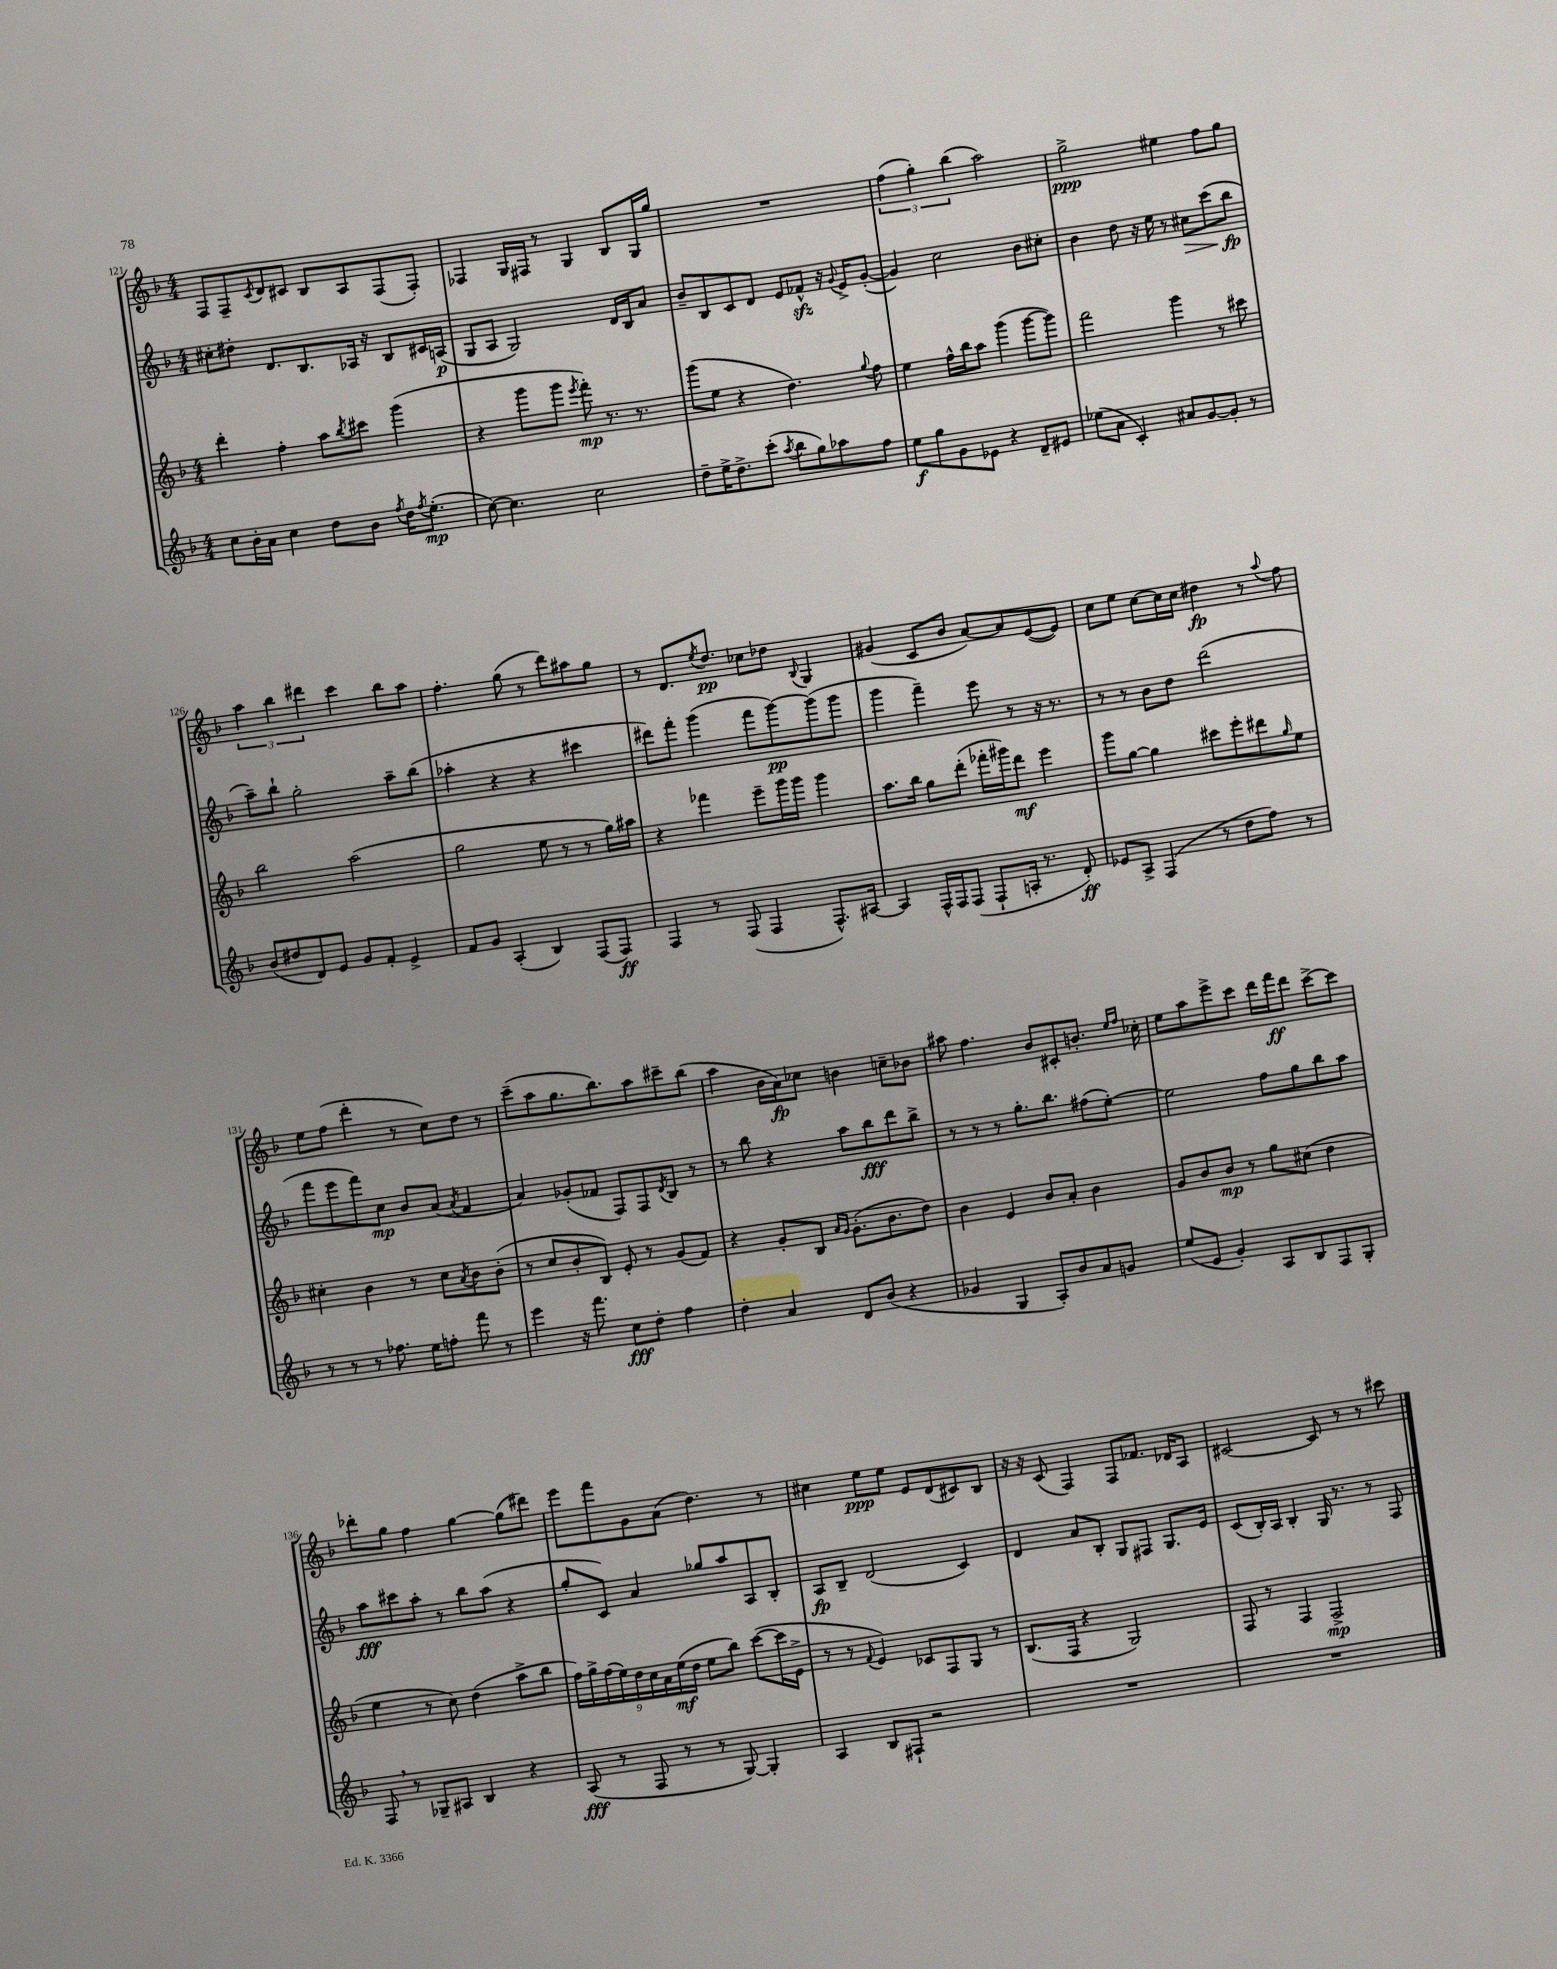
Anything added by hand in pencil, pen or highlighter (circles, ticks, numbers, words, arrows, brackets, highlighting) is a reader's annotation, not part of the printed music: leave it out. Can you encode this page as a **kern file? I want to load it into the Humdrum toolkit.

**kern	**kern	**kern	**kern
*staff4	*staff3	*staff2	*staff1
*clefG2	*clefG2	*clefG2	*clefG2
*k[b-]	*k[b-]	*k[b-]	*k[b-]
*M4/4	*M4/4	*M4/4	*M4/4
8cc	4ddd'	8cc#'	8F
16b-'	.	8dd#'	8F~
16a	.	.	.
.	.	.	8qc
4cc	4ff'	8.d	8d
.	.	.	8c#
.	.	8.B-	.
8dd	8aa	.	8B-
.	8qbb-	.	.
8b-	8ccc#	16A-	8A
.	.	16r	.
8qff	.	.	.
16dd	(4ggg	8B-	(8F
8qff	.	.	.
(8.ee'	.	.	.
.	.	16c#	8F')
.	.	(16A	.
=	=	=	=
[8cc)	4r	8G	4F-
4.cc]	.	8A	.
.	8ggg	2G)	16G
.	.	.	16F#
.	8ggg	.	8r
.	8qeee	.	.
2cc	8fff')	.	4G
.	8.r	.	.
.	.	16d	8B-
.	8.r	16B-	.
.	.	8a	16G
.	.	.	16gg
=	=	=	=
8dd~	(8ggg	8b-~	1r
16ee^	8ee	8B-	.
8.dd^	.	.	.
.	4r	8c	.
(8ccc'	.	8d	.
8qaa	.	.	.
8bb-	4.dd)	8e	.
8gg)	.	8f-^^	.
8aa-	.	16r	.
.	.	8qqg	.
.	.	16e^	.
.	8qqgg	.	.
8ff	8ff	([8g'	.
=	=	=	=
8ee	4ee	4g])	(6ff
8gg	.	.	.
.	.	.	6gg')
8g	16ff^^	2cc	.
.	16bb-	.	.
.	.	.	(6bb-
8e-	8aa	.	.
4r	(4ggg	.	2aa)
8d~	[8ggg	8b-	.
8e#	8ggg])	8cc#'	.
=	=	=	=
(8ee-	2fff	4b-	2gg^
8a	.	.	.
4c')	.	8dd	.
.	.	16r	.
.	.	16ee	.
8a#	4ggg	8r	4ee#
[8g	.	8cc#	.
8g']	8r	(8ccc	8ff
8r	8ccc#	8bb-	8gg
=	=	=	=
(8b-	2bb-	8aa~)	6aa
8dd#	.	8bb-`	.
.	.	.	6bb-
8d)	.	2gg'	.
.	.	.	6ddd#
8e	.	.	.
8g	(2aa	.	4ccc
8f'	.	.	.
4e^	.	8aa~	8bb-
.	.	(8bb-	8aa
=	=	=	=
8f	2gg	4aa-'	4.ff'
8g	.	.	.
(4A'	.	4r	.
.	.	.	(8gg
4B-)	8ee	4r	8r
.	8r	.	8ddd)
(8F	8r	4ccc#	8aa#
8F)	16gg)	.	8gg
.	16aa#	.	.
=	=	=	=
4F	4r	8ddd#)	8r
.	.	8fff'	8.d
8r	4fff-	(4ggg	.
.	.	.	8qee
.	.	.	8.dd
(8F	.	.	.
4F	8eee~	8fff	8cc-
.	16ggg	[8ggg)	8dd-
.	16ggg	.	.
.	.	.	8qqB-
8.F^^)	4ggg	(8ggg]	4G
.	.	8ggg	.
[16A#	.	.	.
=	=	=	=
4A#]	8.aa	4ggg	(4g#
.	16bb-	.	.
16F^^	8gg	4fff~)	8c
16F	.	.	.
(8F	(8ddd'	.	8b-
8F`	16fff-'	8eee	[8a)
.	16ggg#)	.	.
16A'	8ddd	8r	8a]
8.r	.	.	.
.	4eee	16r	([8e
.	.	8.r	.
8d')	.	.	8e])
=	=	=	=
8e-	8ggg	8r	8cc
8A^	[8gg	8r	8ee
(4F	4gg]	8b-	[8cc
.	.	8dd	16cc]
.	.	.	16cc
8r	8ccc#	(2ddd	4dd#
8dd	8eee'	.	.
8ff)	8ddd#	.	8r
.	16qqgg	.	8qqaa
8r	8ee	.	8ff
=	=	=	=
8r	4cc#'	8fff	8ee
8r	.	8eee	(8ff
8r	4b-	8fff)	4ddd'
8.ff-	.	8cc	.
.	8r	8b-	8r
16ee	.	.	.
8ff'	8cc#	(8a	8cc)
.	8qa	8qa	.
8fff	8b-	4f	8dd
8r	(8b-'	.	8r
=	=	=	=
4eee	8r	4a)	(8ccc~
.	8cc	.	8aa
16r	8b-'	(8g-'	8.gg
8.fff	.	.	.
.	8B-)	8f-	.
.	.	.	8.bb-)
8cc	8e'	8F)	.
8dd'	8r	8F	8aa
.	.	8qd	.
4ff	(8g	8B-	8ccc#~
.	8f)	8r	(8bb-
=	=	=	=
4dd'	4r	8r	4aa
.	.	8bb-	.
4a	8g'	4r	16b-
.	.	.	16a)
.	8B-	.	8cc-
.	16qqa	.	.
.	16qqg	.	.
8d	(8.g'	8aa	4b
(8b-	.	8bb-	.
.	8.b-	.	.
4r	.	8ddd	8cc~
.	8dd)	8bb-^	8b-
=	=	=	=
4g-	4b-	8r	8aa#
.	.	8r	4.ff
4G	4e	8r	.
.	.	8.gg'	.
8A')	8b-	.	8b-
.	.	8.bb-	.
8b-	8a'	.	8c#'
8a	4b-	(8ff#	8.b'
8g	.	[8ee')	.
.	.	.	16qqee
.	.	.	16qqff
.	.	.	16cc-'
=	=	=	=
(8ee	8g	2ee]	8ee
8e	8b-	.	8aa
4g')	8b-	.	8eee^
.	8r	.	8ccc
8A	8gg	8ff	16ddd
.	.	.	16fff
8B-	(8cc#	8gg	8ddd
8F	4dd	8bb-	[8ccc^
8G'	.	8aa	8ccc]
=	=	=	=
8F	4ee	8aa	8ddd-'
8r	.	8ccc#	8gg
8G-~	8r	8aa'	4ff
8A#	8cc)	8r	.
4B-	(4dd	8bb-	[4gg
.	.	(8aa	.
4r	8aa^	4r	(8gg]
.	8bb-	.	8ddd#)
=	=	=	=
(8A	18ff)	8gg'	8eee
.	18gg^	.	.
.	(18ff	.	.
8r	.	8c)	8fff
.	18ee)	.	.
.	18dd	.	.
8F	.	4a	8g
.	18cc	.	.
.	18a	.	.
8r	.	.	(8a
.	(18ee	.	.
.	18dd	.	.
8r	8ee	8gg-	4.dd)
[8G)	8bb-)	8aa	.
4G']	([8ccc	8A	.
.	16ccc]	8B-'	8r
.	16e^	.	.
=	=	=	=
4A	8r	8A	4cc#
.	8r	8B-~	.
.	8qqf	.	.
8B-	4e)	(2d	8ee
8F#`	.	.	8ee
2r	8c-	.	8e
.	8F	.	(8d
.	8G	4c)	8c#)
.	8r	.	8B-
=	=	=	=
1r	(8.B-	4d	16r
.	.	.	16r
.	.	.	(8c
.	16F	.	.
.	4r	8a	4F)
.	.	8B-'	.
.	2G)	8G	8F
.	.	8F#	8.f-
.	.	8.G	.
.	.	.	16d-
.	.	.	8A
.	.	16e	.
=	=	=	=
1r	8F	(8c	[2c#
.	8r	16B-')	.
.	.	16A	.
.	4F	4B-'	.
.	2F^	16G	8c#]
.	.	8.r	.
.	.	.	8r
.	.	8r	8r
.	.	8F	8ccc#
==	==	==	==
*-	*-	*-	*-
